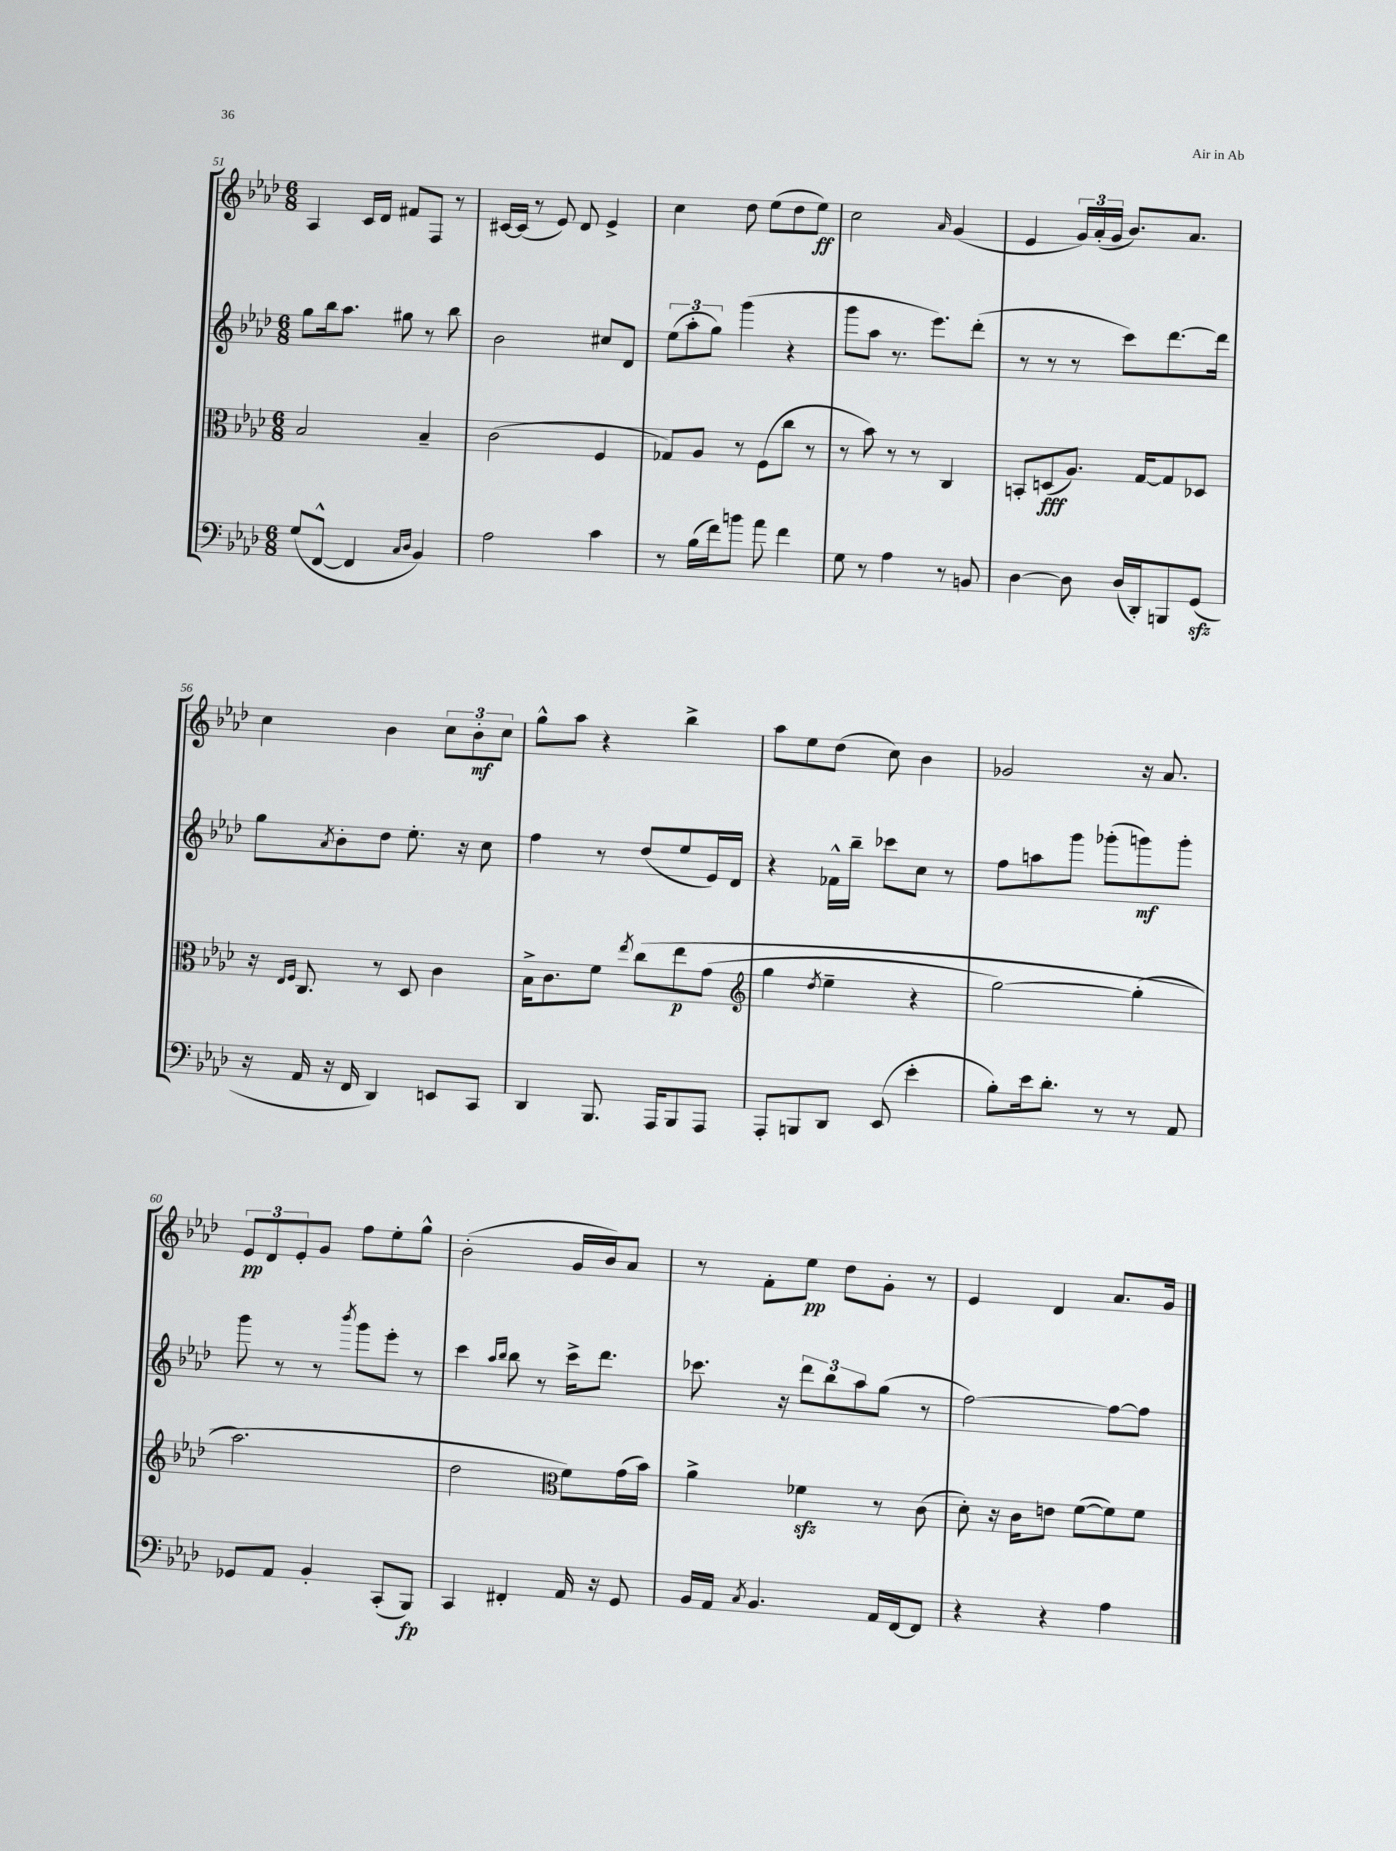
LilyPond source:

<<
\new StaffGroup <<
\new Staff = "s0" {
    \clef treble \key aes \major \numericTimeSignature \time 6/8
    aes4 c'16 des'16 fis'8 f8 r8 |
    cis'16~ cis'16( r8 ees'8) des'8 ees'4-> |
    c''4 des''8 ees''8( des''8 ees''8\ff) |
    c''2 \grace { aes'16 } g'4( |
    ees'4 \tuplet 3/2 { g'16) aes'16-.( g'16 } bes'8.) aes'8. |
    c''4 bes'4 \tuplet 3/2 { c''8 bes'8-.\mf c''8 } |
    g''8-^ aes''8 r4 bes''4-> |
    aes''8 ees''8 des''8( c''8) bes'4 |
    ges'2 r16 aes'8. |
    \tuplet 3/2 { ees'8\pp des'8 ees'8-. } g'8 f''8 ees''8-. g''8-^ |
    bes'2-.( g'16 bes'16) aes'8 |
    r8 f'8-. ees''8\pp des''8 g'8-. r8 |
    ees'4 des'4 aes'8. g'16 \bar "|." |
}
\new Staff = "s1" {
    \clef treble \key aes \major \numericTimeSignature \time 6/8
    g''8 bes''16 aes''8. gis''8 r8 bes''8 |
    bes'2 cis''8 des'8 |
    \tuplet 3/2 { ees''8( aes''8-. g''8) } g'''4( r4 |
    g'''8 aes''8 r8. ees'''8.) des'''8-.( |
    r8 r8 r8 c'''8) des'''8.~ des'''16 |
    g''8 \acciaccatura { aes'8 } bes'8-. des''8 ees''8.-. r16 c''8 |
    f''4 r8 des''8( ees''8 ees'16) des'16 |
    r4 fes'16-^ bes''16-- ces'''8 c''8 r8 |
    f''8 a''8 g'''8 ges'''8-.( g'''8\mf) g'''8-. |
    g'''8 r8 r8 \acciaccatura { bes'''8 } g'''8 ees'''8-. r8 |
    c'''4 \grace { aes''16 bes''16 } bes''8 r8 c'''16-> des'''8. |
    ces'''8. r16 \tuplet 3/2 { des'''8 bes''8 aes''8 } g''8( r8 |
    f''2~) f''8~ f''8 \bar "|." |
}
\new Staff = "s2" {
    \clef alto \key aes \major \numericTimeSignature \time 6/8
    bes2 bes4-- |
    c'2( f4 |
    ges8) aes8 r8 f8( c''8 r8 |
    r8 bes'8) r8 r8 c4 |
    b,8-. d8\fff( aes8.) g16~ g8 des8 |
    r16 \grace { ees16 f16 } c8. r8 des8 c'4 |
    bes16-> c'8. f'8 \acciaccatura { ees''8 } c''8\( ees''8\p g'8( |
    \clef treble g''4 \acciaccatura { des''8 } ees''4-- r4 |
    g''2~) g''4-.( |
    aes''2.\) |
    des''2 \clef alto f'8) g'16( bes'16) |
    aes'4-> fes'4\sfz r8 c'8( |
    des'8-.) r16 c'16 e'8 f'8~( f'8) f'8 \bar "|." |
}
\new Staff = "s3" {
    \clef bass \key aes \major \numericTimeSignature \time 6/8
    g8( f,8~-^ f,4 \grace { c16 des16 } bes,4) |
    aes2 c'4 |
    r8 bes16( f'16) b'8 aes'8 f'4 |
    g8 r8 aes4 r8 b,8 |
    des4~ des8 des16( des,16-.) b,,8 g,8\sfz( |
    r16 aes,16 r16 f,16 des,4) e,8 c,8 |
    des,4 bes,,8. aes,,16 bes,,8 aes,,8 |
    aes,,8-. b,,8 des,8 ees,8( ees'4-. |
    bes8-.) ees'16 des'8.-. r8 r8 aes,8 |
    ges,8 aes,8 bes,4-. c,8-.( bes,,8\fp) |
    c,4 fis,4-. aes,16 r16 g,8 |
    bes,16 aes,16 \acciaccatura { c8 } bes,4. aes,16 f,16~ f,8 |
    r4 r4 aes4 \bar "|." |
}
>>
>>
\layout { \context { \Score currentBarNumber = #51 } }
